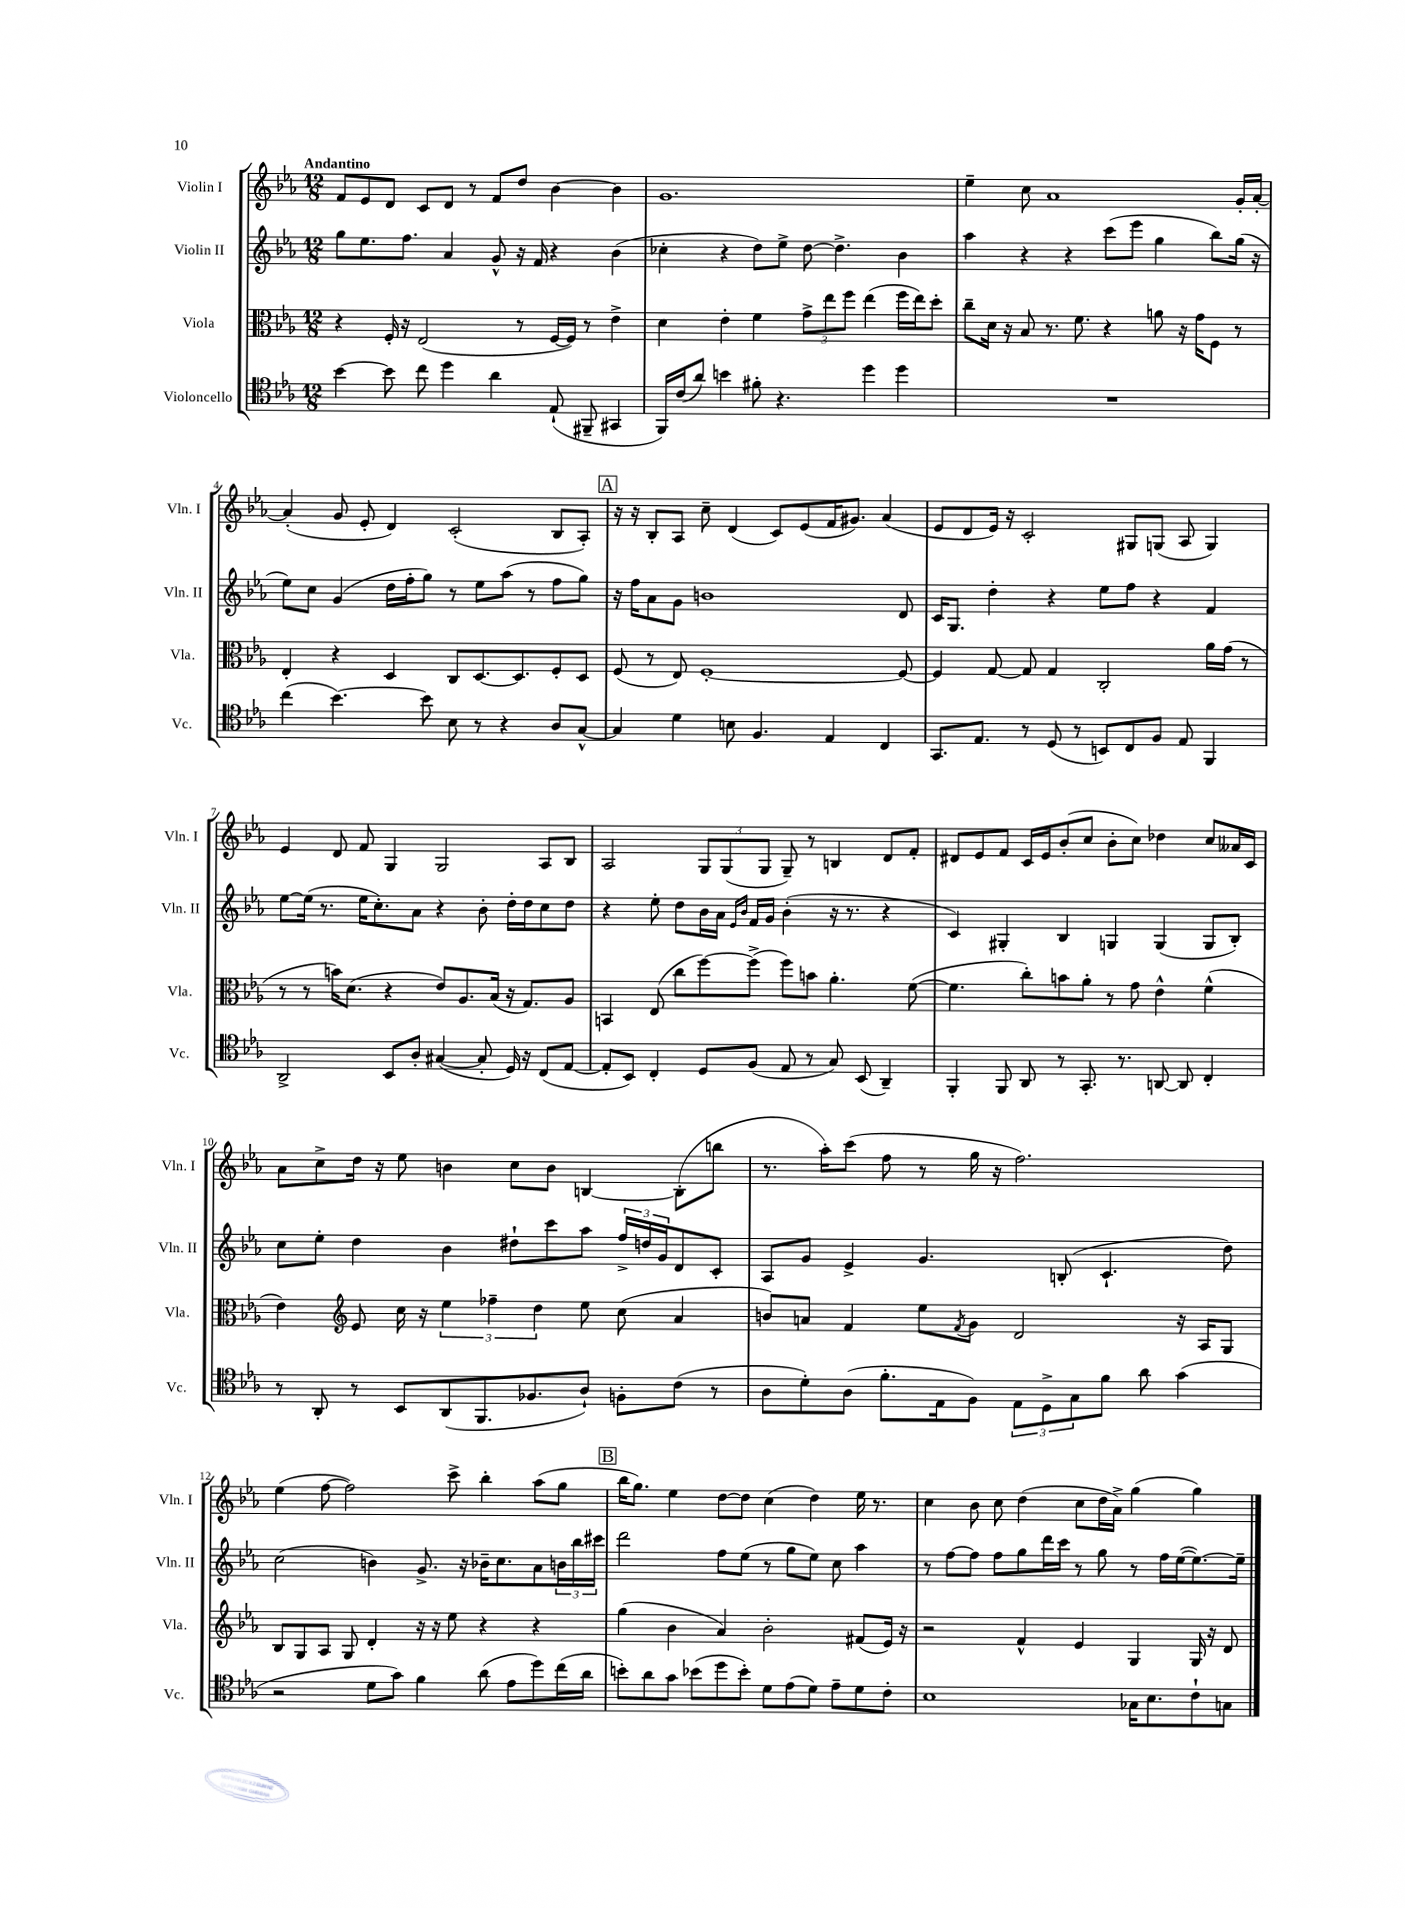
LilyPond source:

<<
\new StaffGroup <<
\new Staff = "s0" \with { instrumentName = "Violin I" shortInstrumentName = "Vln. I" } {
    \clef treble \key ees \major \numericTimeSignature \time 12/8 \tempo "Andantino"
    f'8 ees'8 d'8 c'8 d'8 r8 f'8 d''8 bes'4~ bes'4 |
    g'1. |
    ees''4-- c''8 aes'1 g'16-. aes'16~-. |
    aes'4-.( g'8 ees'8-. d'4) c'2-.( bes8 aes8-.) |
    \mark \markup { \box "A" } r16 r16 bes8-. aes8 c''8-- d'4( c'8) ees'8( f'16 gis'8.) aes'4( |
    ees'8 d'8 ees'16) r16 c'2-. gis8 g8( aes8 g4) |
    ees'4 d'8 f'8 g4 g2 aes8 bes8 |
    aes2 \tuplet 3/2 { g8 g8( g8 } g8--) r8 b4 d'8 f'8-. |
    dis'8 ees'8 f'8 c'16 ees'16 bes'8-.( c''8 bes'8-. c''8) des''4 c''8 aeses'16 c'16 |
    aes'8 c''8-> d''16 r16 ees''8 b'4 c''8 b'8 b4~ b8-.( b''8 |
    r8. aes''16-.) c'''8( f''8 r8 g''16 r16 f''2.) |
    ees''4( f''8~ f''2) c'''8-> bes''4-. aes''8( g''8 |
    \mark \markup { \box "B" } bes''16 g''8.) ees''4 d''8~ d''8 c''4( d''4) ees''16 r8. |
    c''4 bes'8 c''8 d''4( c''8 d''16 aes'16->) g''4( g''4) \bar "|." |
}
\new Staff = "s1" \with { instrumentName = "Violin II" shortInstrumentName = "Vln. II" } {
    \clef treble \key ees \major \numericTimeSignature \time 12/8
    g''8 ees''8. f''8. aes'4 g'8-^ r16 f'16 r4 bes'4( |
    ces''4-. r4 d''8) ees''8-> d''8~ d''4.-> bes'4 |
    aes''4 r4 r4 c'''8( ees'''8 g''4 bes''8) g''16( r16 |
    ees''8) c''8 g'4( d''16 f''16-. g''8) r8 ees''8 aes''8( r8 f''8 g''8) |
    \mark \markup { \box "A" } r16 f''16 aes'8 g'8 b'1 d'8 |
    c'16 g8. d''4-. r4 ees''8 f''8 r4 f'4 |
    ees''8~ ees''16( r8. ees''16 c''8.-.) aes'8 r4 bes'8-. d''16-. d''16 c''8 d''8 |
    r4 ees''8-. d''8 bes'16 aes'16 \grace { ees'16 bes'16 } f'16 g'16 bes'4-.( r16 r8. r4 |
    c'4) gis4-. bes4 g4 g4( g8 bes8-.) |
    c''8 ees''8-. d''4 bes'4 dis''8-! c'''8 aes''8 \tuplet 3/2 { f''16-> d''16 g'16 } d'8 c'8-. |
    aes8 g'8 ees'4-> g'4. b8-.( c'4.-! d''8) |
    c''2( b'4) g'8.-> r16 bes'16-- c''8. aes'8 \tuplet 3/2 { b'16 bes''16 cis'''16 } |
    \mark \markup { \box "B" } d'''2 f''8 ees''8( r8 g''8 ees''8) c''8 aes''4 |
    r8 f''8~ f''8 f''8 g''8 d'''16 c'''16 r8 g''8 r8 f''16 ees''16~( ees''8.~) ees''16-- \bar "|." |
}
\new Staff = "s2" \with { instrumentName = "Viola" shortInstrumentName = "Vla." } {
    \clef alto \key ees \major \numericTimeSignature \time 12/8
    r4 f16-. r16 ees2( r8 f16~ f16) r8 ees'4-> |
    d'4 ees'4-. f'4 \tuplet 3/2 { g'8-> ees''8 f''8 } ees''4( f''16 ees''16) d''8-. |
    c''8-- d'16 r16 bes8 r8. f'8. r4 a'8 r16 g'16 f8 r8 |
    ees4-. r4 d4 c8 d8.~ d8. f8-. d8 |
    \mark \markup { \box "A" } f8( r8 ees8) f1~-. f8~ |
    f4 g8~ g8 g4 c2-. aes'16 g'16( r8 |
    r8 r8 b'16) d'8.( r4 ees'8) aes8. bes16( r16 g8.) aes8 |
    b,4 ees8( c''8 f''8~) f''8->( f''8) b'8 aes'4.-. f'8~( |
    f'4. c''8-.) b'8 aes'8-. r8 g'8 ees'4-^ f'4-^( |
    ees'4) \clef treble ees'8 c''16 r16 \tuplet 3/2 { ees''4 fes''4-- d''4 } ees''8 c''8( aes'4 |
    b'8) a'8 f'4 ees''8 \acciaccatura { f'8 } g'8 d'2 r16 aes16 g8 |
    bes8 g8 aes8 g8 d'4-. r16 r16 ees''8 r4 r4 |
    \mark \markup { \box "B" } g''4( bes'4 aes'4) bes'2-. fis'8( ees'16) r16 |
    r2 f'4-^ ees'4 g4 g16 r16 d'8 \bar "|." |
}
\new Staff = "s3" \with { instrumentName = "Violoncello" shortInstrumentName = "Vc." } {
    \clef tenor \key ees \major \numericTimeSignature \time 12/8
    bes'4~ bes'8 c''8 d''4 aes'4 ees8-!( fis,8-- gis,4 |
    f,16) c'16( aes'8) b'4 fis'8-. r4. d''4 d''4 |
    R1. |
    c''4( bes'4.~) bes'8 bes8 r8 r4 aes8 g8~-^ |
    \mark \markup { \box "A" } g4 d'4 b8 f4. ees4 c4 |
    g,8. ees8. r8 d8( r8 b,8) c8 f8 ees8 f,4 |
    aes,2-> bes,8 aes8-. gis4~( gis8-. d16) r16 c8( ees8~ |
    ees8-. bes,8) c4-. d8 f8( ees8 r8 g8) bes,8( aes,4--) |
    f,4-. f,8 aes,8 r8 g,8.-. r8. a,8~ a,8 c4-. |
    r8 aes,8-. r8 bes,8 aes,8( f,8. fes8. aes8-!) f8-. c'8( r8 |
    aes8 d'8-.) aes8( f'8.-. ees16 f8) \tuplet 3/2 { ees8 d8-> g8 } f'8 aes'8 g'4( |
    r2 d'8 g'8) f'4 aes'8( ees'8 d''8) c''16( aes'16 |
    \mark \markup { \box "B" } b'8-.) aes'8 g'8 bes'8( d''8 bes'8-.) d'8 ees'8( d'8) ees'8-- d'8 c'8-. |
    bes1 ges16 bes8. c'8-! g8 \bar "|." |
}
>>
>>
